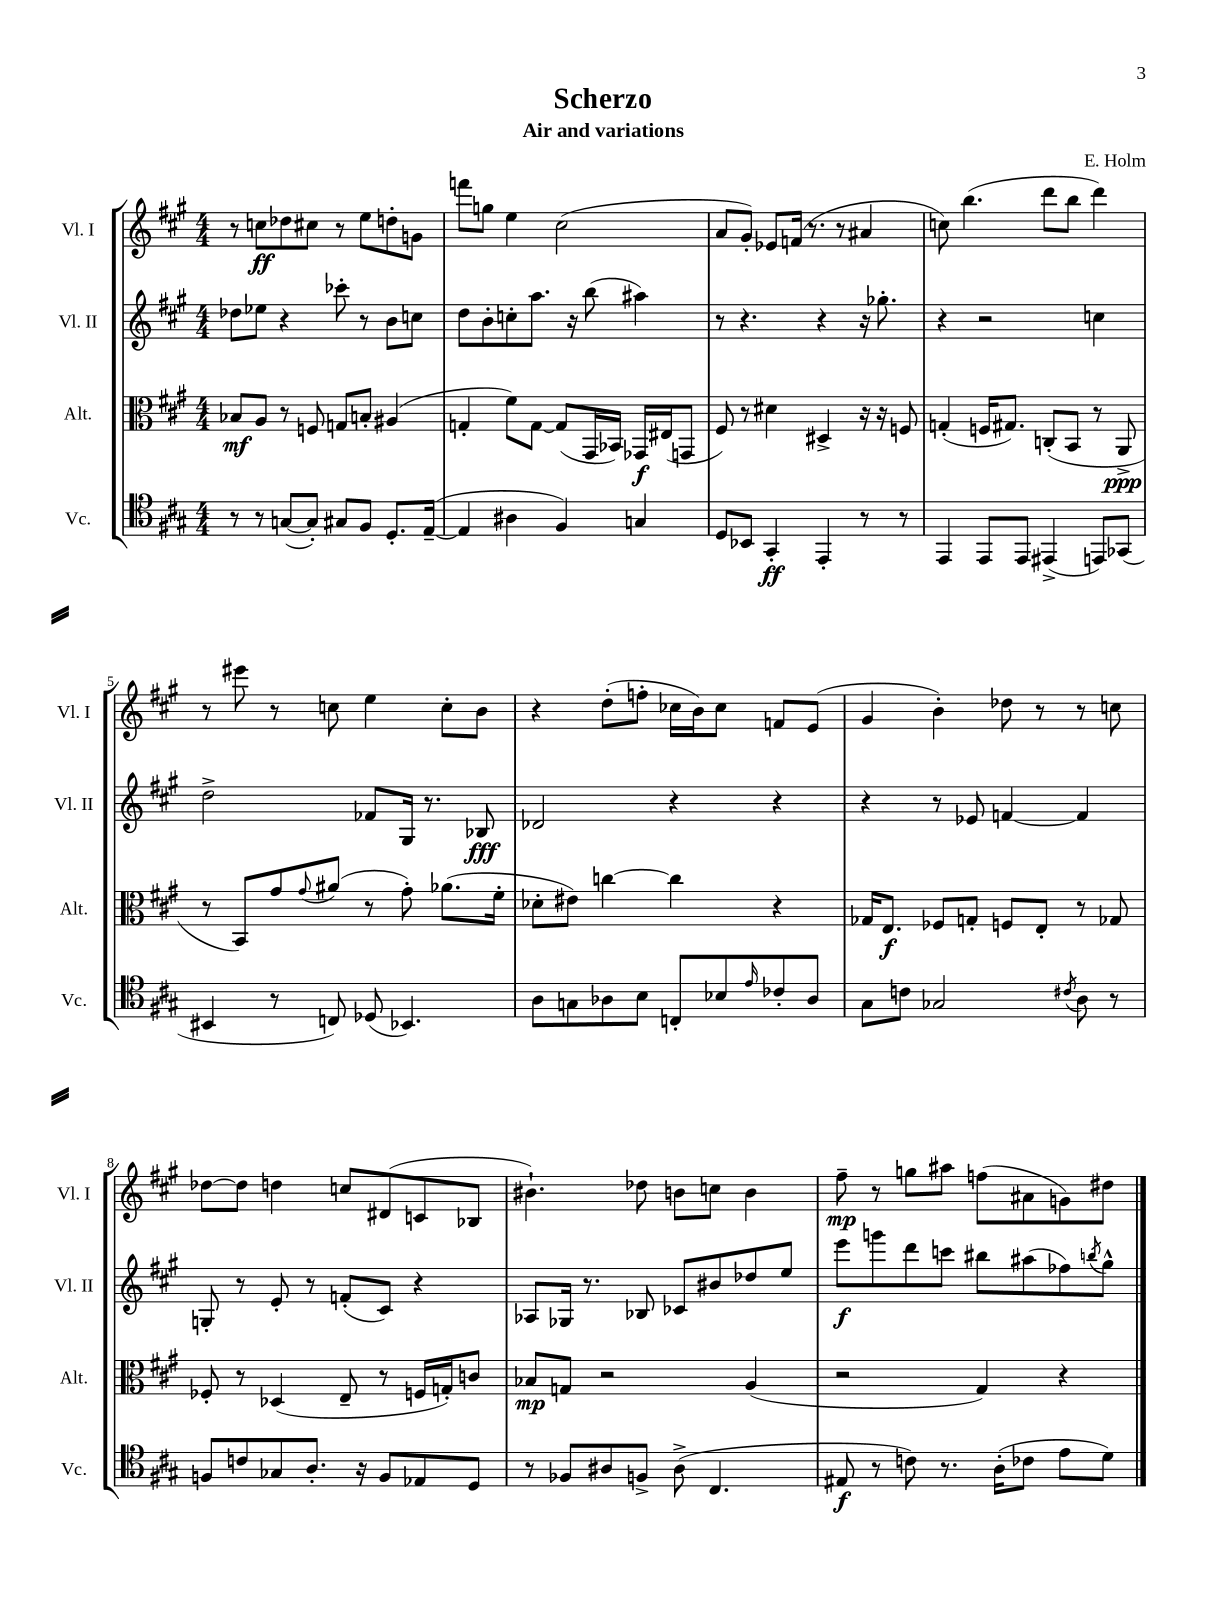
\header { title = "Scherzo" composer = "E. Holm" subtitle = "Air and variations" }
<<
\new StaffGroup <<
\new Staff = "s0" \with { instrumentName = "Vl. I" shortInstrumentName = "Vl. I" } {
    \clef treble \key a \major \numericTimeSignature \time 4/4
    r8 c''8\ff des''8 cis''8 r8 e''8 d''8-. g'8 |
    f'''8 g''8 e''4 cis''2( |
    a'8 gis'8-.) ees'8 f'16( r8. r8 ais'4 |
    c''8) b''4.( d'''8 b''8 d'''4) |
    r8 eis'''8 r8 c''8 e''4 c''8-. b'8 |
    r4 d''8-.( f''8-. ces''16 b'16) ces''8 f'8 e'8( |
    gis'4 b'4-.) des''8 r8 r8 c''8 |
    des''8~ des''8 d''4 c''8 dis'8( c'8 bes8 |
    bis'4.-!) des''8 b'8 c''8 b'4 |
    fis''8--\mp r8 g''8 ais''8 f''8( ais'8 g'8) dis''8 \bar "|." |
}
\new Staff = "s1" \with { instrumentName = "Vl. II" shortInstrumentName = "Vl. II" } {
    \clef treble \key a \major \numericTimeSignature \time 4/4
    des''8 ees''8 r4 ces'''8-. r8 b'8 c''8 |
    d''8 b'8-. c''8-. a''8. r16 b''8( ais''4) |
    r8 r4. r4 r16 ges''8.-. |
    r4 r2 c''4 |
    d''2-> fes'8 gis16 r8. bes8\fff |
    des'2 r4 r4 |
    r4 r8 ees'8 f'4~ f'4 |
    g8-. r8 e'8-. r8 f'8-.( cis'8) r4 |
    aes8 ges16 r8. bes8 ces'8 bis'8 des''8 e''8 |
    e'''8\f g'''8 d'''8 c'''8 bis''8 ais''8( fes''8) \acciaccatura { b''8 } gis''8-^ \bar "|." |
}
\new Staff = "s2" \with { instrumentName = "Alt." shortInstrumentName = "Alt." } {
    \clef alto \key a \major \numericTimeSignature \time 4/4
    bes8\mf a8 r8 f8 g8 b8-. ais4( |
    g4-. fis'8) g8~ g8( gis,16 bes,16) ges,16\f eis16( g,8 |
    fis8) r8 dis'4 dis4-> r16 r16 f8 |
    g4-.( f16 gis8.) c8-.( b,8 r8 a,8->\ppp |
    r8 b,8) gis'8 \appoggiatura { gis'8 } ais'8( r8 gis'8-.) aes'8.( fis'16-. |
    des'8-. eis'8) c''4~ c''4 r4 |
    ges16 e8.\f fes8 g8-. f8 e8-. r8 ges8 |
    fes8-. r8 des4( e8-- r8 f16 g16-.) c'8 |
    bes8\mp g8 r2 a4( |
    r2 gis4) r4 \bar "|." |
}
\new Staff = "s3" \with { instrumentName = "Vc." shortInstrumentName = "Vc." } {
    \clef tenor \key a \major \numericTimeSignature \time 4/4
    r8 r8 g8~( g8-.) gis8 fis8 d8.-. e16~--( |
    e4 ais4 fis4) g4 |
    d8 bes,8 gis,4-.\ff e,4-. r8 r8 |
    e,4 e,8 e,8 eis,4->( e,8) ges,8( |
    bis,4 r8 c8) des8( bes,4.) |
    a8 g8 aes8 b8 c8-. bes8 \grace { e'16 } ces'8-. aes8 |
    gis8 c'8 ges2 \acciaccatura { cis'8 } a8 r8 |
    f8 c'8 ges8 a8.-. r16 f8 ees8 d8 |
    r8 fes8 ais8 f8-> ais8->( cis4. |
    eis8\f r8 c'8) r8. a16-.( ces'8 e'8 d'8) \bar "|." |
}
>>
>>
